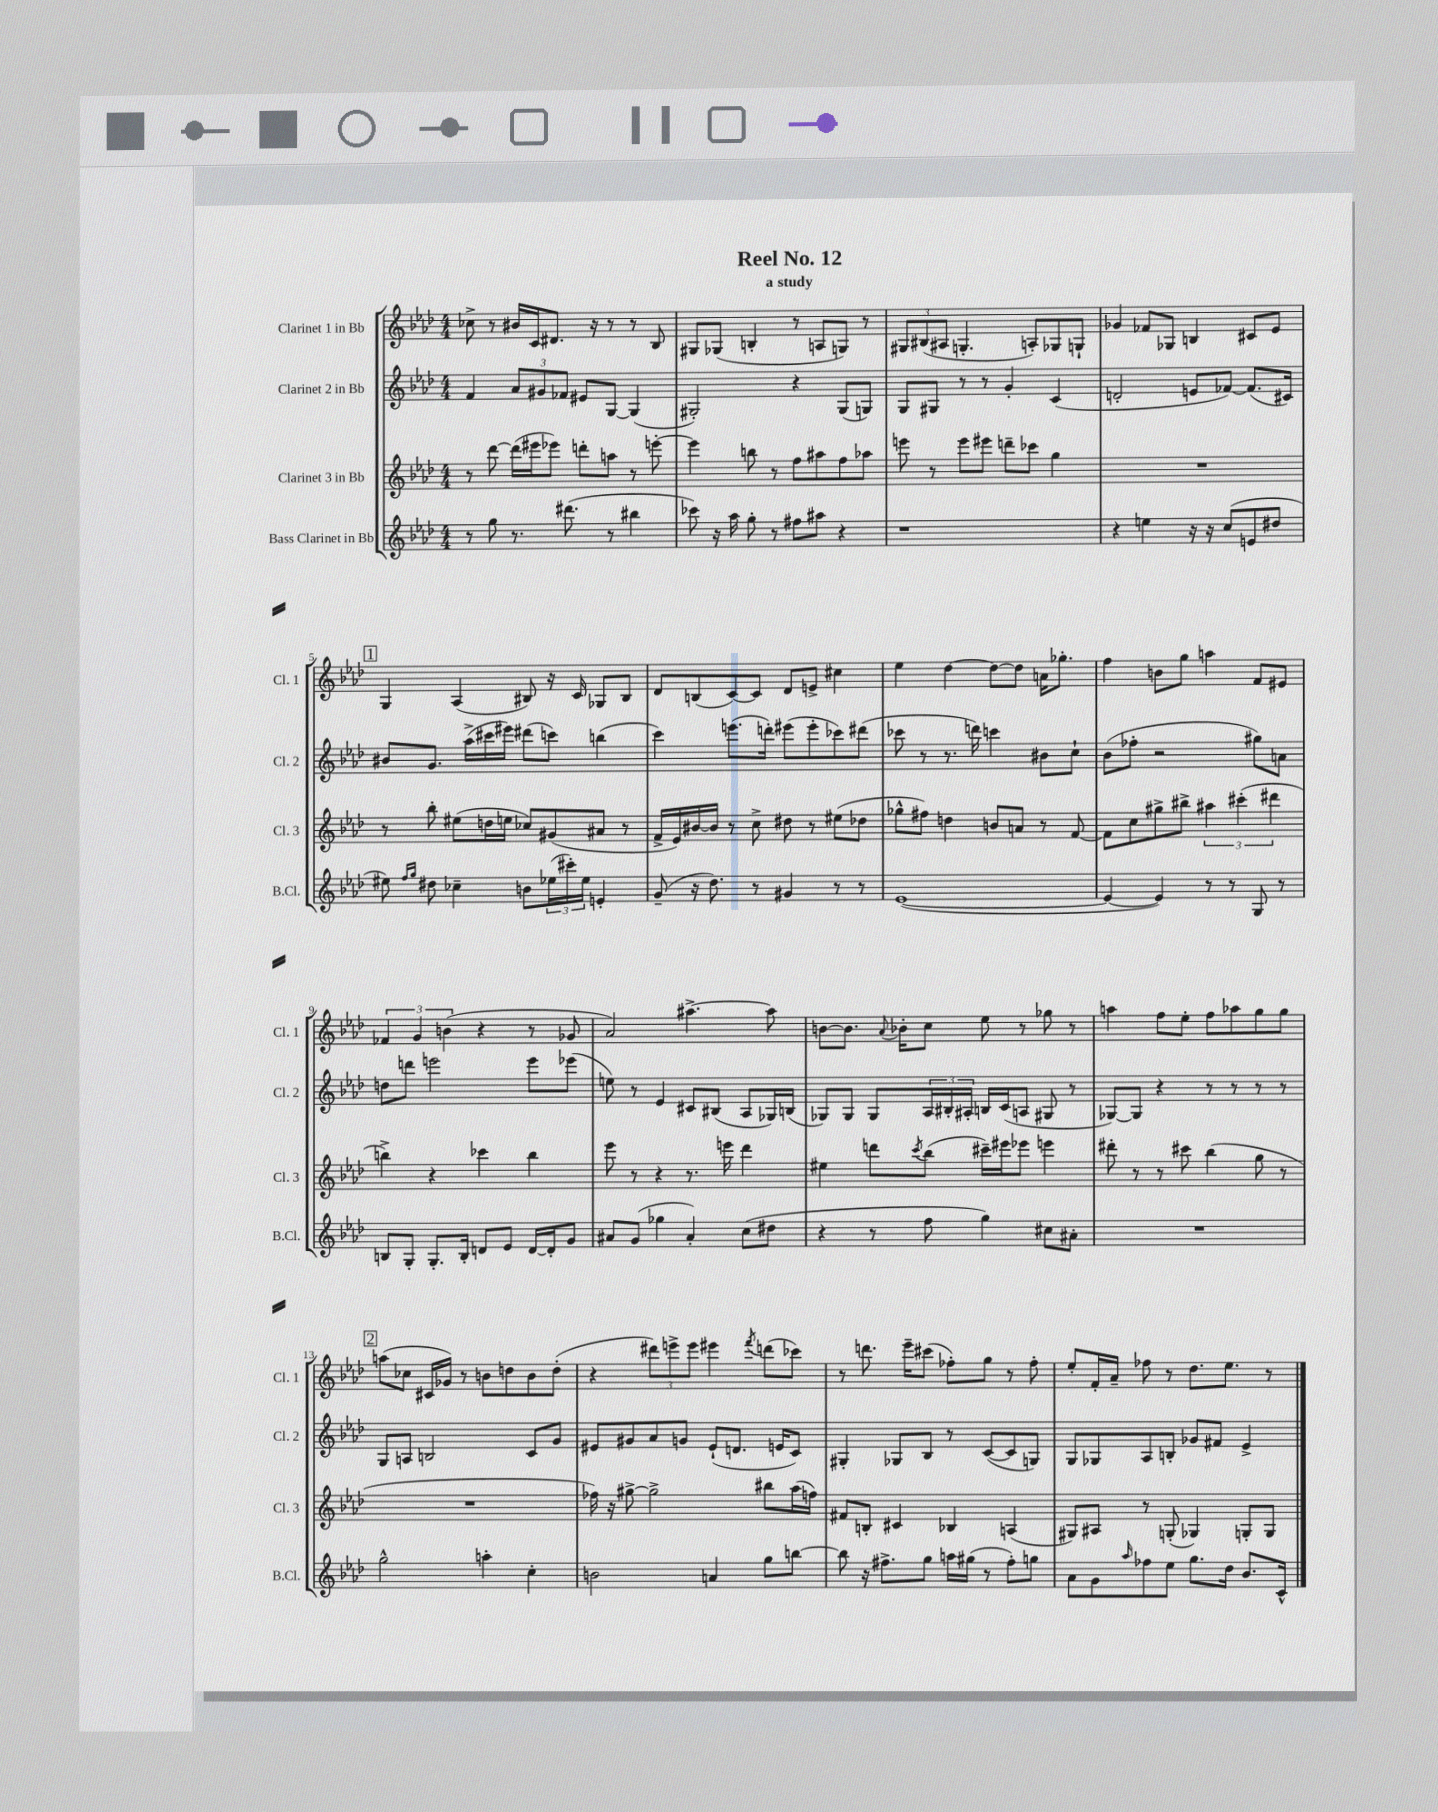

**kern	**kern	**kern	**kern
*staff4	*staff3	*staff2	*staff1
*clefG2	*clefG2	*clefG2	*clefG2
*k[b-e-a-d-]	*k[b-e-a-d-]	*k[b-e-a-d-]	*k[b-e-a-d-]
*M4/4	*M4/4	*M4/4	*M4/4
8r	8r	4f	8cc-^
8gg	[8ddd-	.	8r
8.r	(16ddd-]	12a-	16b#
.	16eee#	.	16c
.	.	12g#	.
.	8eee-)	.	8.d#
.	.	12f-	.
(8.ddd#	.	.	.
.	8ddd'	8e#	.
.	.	.	16r
8r	8aa	[8G	8r
4bb#	8r	(4G]	8r
.	[8eee'	.	8B-
=	=	=	=
8ccc-)	4eee]	2G#')	8G#
16r	.	.	(8G-
16aa-	.	.	.
8gg'	8bb	.	4B'
8r	8r	.	.
8ff#	8ff	4r	8r
8aa#	8aa#	.	8A
4r	8ff	(8G#	8G)
.	8aa-	8G)	8r
=	=	=	=
1r	8eee	8G	12G#
.	.	.	(12B#
.	8r	8G#	.
.	.	.	12A#
.	8eee	8r	4.G'
.	8eee#	8r	.
.	8ddd~	4g'	.
.	8ccc-	.	8A')
.	4gg	(4c	8G-
.	.	.	8G`
=	=	=	=
4r	1r	2d'	4g-
4ee	.	.	8f-
.	.	.	8G-
16r	.	8e	4B
16r	.	.	.
(8cc	.	[8f-)	.
8e	.	(8.f-]	8c#
8dd#	.	.	8e-
.	.	16c#)	.
=	=	=	=
8ee#)	8r	8b#	4G
16qqff	.	.	.
16qqgg	.	.	.
8dd#	8bb-'	8.g	.
4cc-~	(8ee#	.	(4A-
.	.	(16aa-^	.
.	16dd	16ccc#	.
.	16ee	16eee#)	.
8b	8cc-)	(8ddd#	8B#)
(24ee-	(8g#	8ccc)	16r
24ccc#')	.	.	.
.	.	.	16c
24ee-	.	.	.
4e'	8a#	(4bb	8G-
.	8r	.	8B#
=	=	=	=
(8g~	16f^	4ccc)	8d-
.	16e-)	.	.
16r	[16b#	.	(8B
8.dd-)	16b#]	.	.
.	8r	(8.eee	[8c)
8r	8cc^	.	8c]
.	.	16ddd')	.
4g#	8dd#	(8eee#	8d-
.	8r	8eee#'	8e^
8r	(8ee#	8ccc-)	4cc#
8r	8dd-	(8ddd#	.
=	=	=	=
([1e-	8gg-^^	8ccc-	4ee-
.	8ff#)	8r	.
.	4dd	8.r	[4dd-
.	.	16ddd)	.
.	8b	4ccc	8dd-_
.	8a	.	8dd-]
.	8r	8b#	16a
.	.	.	8.gg-'
.	[8f	8cc`	.
=	=	=	=
4e-_	8f]	(8b-	4ff
.	8cc	8ff-'	.
4e-])	8gg#^	2r	8b
.	8bb#^	.	8gg
8r	6aa#	.	4aa
8r	.	.	.
.	(6ccc#'	.	.
8G	.	8gg#)	8f
.	6ddd#	.	.
8r	.	8a	8e#
=	=	=	=
8B	4bb^)	8dd	6f-
8G'	.	8ddd	.
.	.	.	6g
8.G'	4r	2eee	.
.	.	.	(6b
16B'	.	.	.
8d	4ccc-	.	4r
8e-	.	.	.
[16d	4bb	8eee	8r
16d']	.	.	.
8g	.	(8eee-	8g-
=	=	=	=
8a#	8eee-	8ee)	2a-)
(8g	8r	8r	.
4gg-	4r	4e-	.
4a#')	8.r	8c#	[4.aa#^
.	.	(8B#	.
.	16eee	.	.
(8cc	4ddd-	8A-	.
8dd#	.	16G-)	8aa#]
.	.	(16B	.
=	=	=	=
4r	4ee#	8G-)	[8b
.	.	8G-	8.b]
8r	8ddd	8G-	.
.	.	.	8qqa-
.	.	.	16b-'
.	8qccc	.	.
8ff	(8bb-	24A-	8cc
.	.	24B#'	.
.	.	24A#'	.
4gg)	16ccc#~)	16B	8ee-
.	16eee#	(16c	.
.	8eee-	8A	8r
8cc#	4eee	8G#	8gg-
8a#'	.	8r	8r
=	=	=	=
1r	8ddd#'	[8G-)	4aa
.	8r	8G-]	.
.	8r	4r	8ff
.	8ccc#	.	8ee-'
.	(4bb-	8r	8ff
.	.	8r	8aa-
.	8gg	8r	8gg
.	8r	8r	8gg
=	=	=	=
2gg^^	1r	8G	(8aa
.	.	8A	8cc-
.	.	2B	16c#
.	.	.	16g-)
.	.	.	8r
4aa'	.	.	8b
.	.	.	8dd
4cc'	.	8c	8b
.	.	8g	(8dd'
=	=	=	=
2b	16ff-)	8e#	4r
.	16r	.	.
.	[8gg#^	8g#	.
.	2gg#^]	8a-	12ddd#)
.	.	.	12eee^
.	.	8g	.
.	.	.	12eee
4a	.	(8e#`	4eee#
.	.	8.d	.
.	.	.	8qfff
8gg	8bb#	.	(8ddd
.	.	16e	.
[8bb	(16aa-	8c)	8ccc-)
.	16ff)	.	.
=	=	=	=
8bb]	8f#	4G#'	8r
16r	8B'	.	8.ddd
8.ff#^	.	.	.
.	4c#	8G-	.
.	.	.	16eee-~
8gg	.	8B-	(8ccc#
16aa	4B-	8r	8ff-')
(16gg#	.	.	.
8r	.	([8c	8gg
8ff#')	(4A	8c]	8r
8gg	.	8G)	8ff-'
=	=	=	=
8a-	8G#)	8G	8ee-'
8g	8A#	8G-	16f'
.	.	.	16a-~
16qqaa-	.	.	.
8ff-	8r	8A-	8ff-
8ee-	(8G'	8B'	8r
8.gg	4G-)	8g-	8.dd-
.	.	8f#	.
16dd-	.	.	8.ee-
8.b-	8G'	4e-^	.
.	8G	.	8r
16c^^	.	.	.
==	==	==	==
*-	*-	*-	*-
